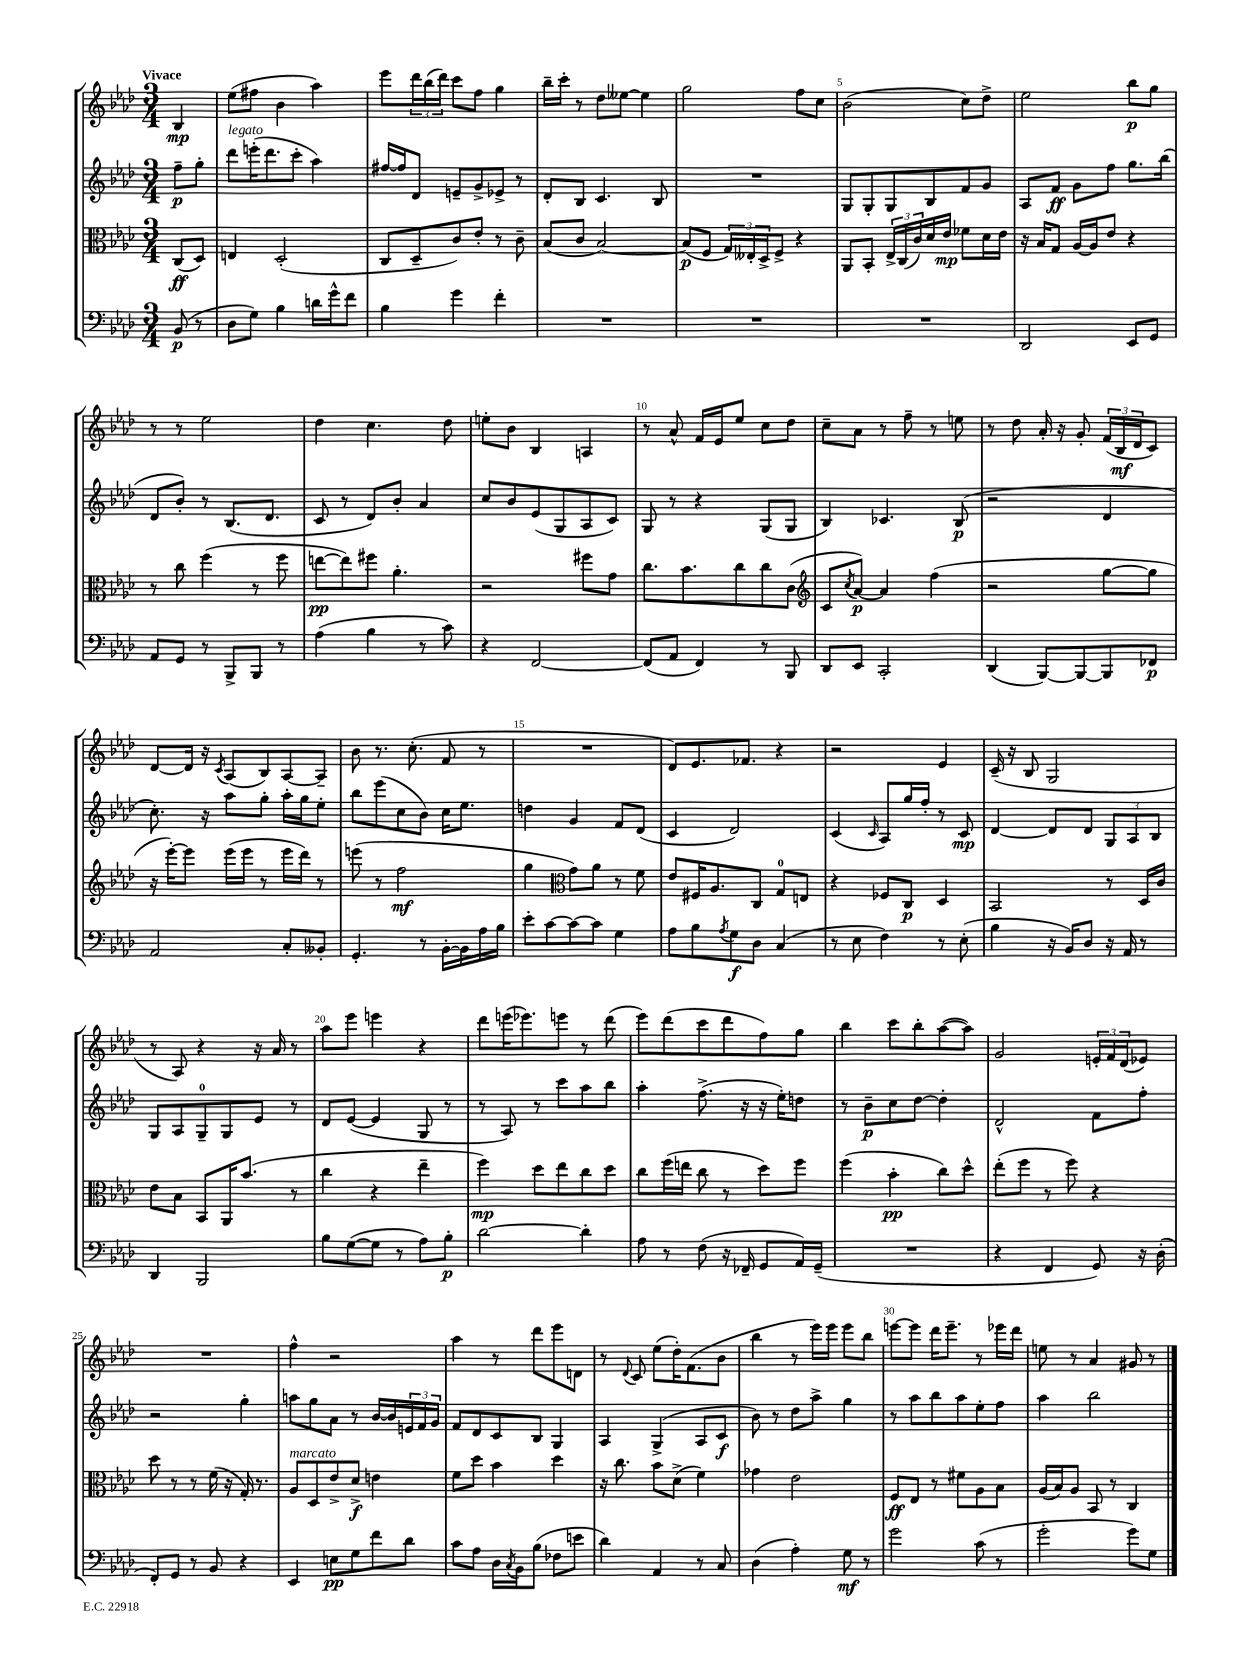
<<
\new StaffGroup <<
\new Staff = "s0" {
    \clef treble \key aes \major \numericTimeSignature \time 3/4 \partial 4 \tempo "Vivace"
    bes4\mp |
    ees''8( fis''8 bes'4 aes''4) |
    ees'''8 \tuplet 3/2 { des'''16 bes''16( des'''16) } c'''8 f''8 g''4 |
    bes''16-- c'''16-. r8 des''8 eeses''8~ eeses''4 |
    g''2 f''8 c''8 |
    bes'2( c''8) des''8-> |
    ees''2 bes''8\p g''8 |
    r8 r8 ees''2 |
    des''4 c''4. des''8 |
    e''8-. bes'8 bes4 a4 |
    r8 aes'8-^ f'16 ees'16 ees''8 c''8 des''8 |
    c''8-- aes'8 r8 f''8-- r8 e''8 |
    r8 des''8 aes'16-. r16 g'8-. \tuplet 3/2 { f'16( bes16\mf des'16 } c'8) |
    des'8~ des'16 r16 \acciaccatura { c'8 } aes8( bes8) aes8~ aes8-- |
    bes'8 r8. c''8.-.( f'8 r8 |
    R2. |
    des'8) ees'8. fes'8. r4 |
    r2 ees'4 |
    c'16--( r16 bes8 g2 |
    r8 aes8) r4 r16 aes'16 r8 |
    aes''8 ees'''8 e'''4 r4 |
    des'''8 e'''16( ees'''8.) e'''8 r8 des'''8( |
    ees'''8) des'''8( c'''8 des'''8 f''8) g''8 |
    bes''4 c'''8 bes''8-. aes''8~( aes''8) |
    g'2 \tuplet 3/2 { e'16-. f'16 des'16( } ees'8) |
    R2. |
    f''4-^ r2 |
    aes''4 r8 des'''8 ees'''8 d'8 |
    r8 \appoggiatura { des'8 } c'8 ees''8( des''16-.) f'8.( bes'8 |
    bes''4 r8 ees'''16) ees'''16 ees'''8 bes''8 |
    e'''8~ e'''8 des'''16 e'''8.-- r8 ees'''16 des'''16 |
    e''8 r8 aes'4 gis'8 r8 \bar "|." |
}
\new Staff = "s1" {
    \clef treble \key aes \major \numericTimeSignature \time 3/4 \partial 4
    f''8--\p g''8-. |
    des'''8^\markup { \italic "legato" } e'''16-.( des'''8. c'''8-. aes''4) |
    fis''16~ fis''16 des'8 e'8-- g'8-> ees'8-> r8 |
    des'8-. bes8 c'4. bes8 |
    R2. |
    g8 g8-. g8 bes8 f'8 g'8 |
    aes8 f'8\ff g'8 f''8 g''8. bes''16( |
    des'8 bes'8-.) r8 bes8.( des'8. |
    c'8 r8 des'8) bes'8-. aes'4 |
    c''8 bes'8 ees'8( g8 aes8 c'8) |
    g8 r8 r4 g8( g8 |
    bes4) ces'4. bes8\p( |
    r2 des'4 |
    c''8.-.) r16 aes''8 g''8-. aes''16-. g''16 ees''8-. |
    bes''8 ees'''8( c''8 bes'8) c''16 ees''8. |
    d''4 g'4 f'8 des'8( |
    c'4 des'2) |
    c'4( \grace { c'16 } aes8) g''16 f''16-. r8 c'8\mp |
    des'4~ des'8 des'8 \tuplet 3/2 { g8 aes8 bes8 } |
    g8 aes8 g8-0-- g8 ees'8 r8 |
    des'8 ees'8~( ees'4 g8 r8 |
    r8 aes8) r8 c'''8 aes''8 bes''8 |
    aes''4-. f''8.->( r16 r16 ees''16-.) d''8 |
    r8 bes'8--\p c''8 des''8~ des''4-. |
    des'2-^ f'8 f''8-. |
    r2 g''4-. |
    a''8 g''8 aes'8 r8 bes'16~ bes'16 \tuplet 3/2 { e'16 f'16 g'16 } |
    f'8 des'8 c'8 bes8 g4 |
    aes4 g4->( aes8 c'8\f |
    bes'8) r8 des''8 aes''8-> g''4 |
    r8 aes''8 bes''8 aes''8 ees''8-. f''8 |
    aes''4 bes''2 \bar "|." |
}
\new Staff = "s2" {
    \clef alto \key aes \major \numericTimeSignature \time 3/4 \partial 4
    c8\ff( des8) |
    e4 des2-.( |
    c8 des8-- c'8) ees'8-. r8 c'8-- |
    bes8( c'8 bes2~) |
    bes8\p( f8 \tuplet 3/2 { g16) eeses16-. des16-> } f8-> r4 |
    aes,8 bes,8-. \tuplet 3/2 { ees16-> c16( c'16) } des'16 ees'16\mp fes'8 des'16 ees'16 |
    r16 bes16 g8 aes16~ aes16 ees'8 r4 |
    r8 c''8 f''4( r8 f''8 |
    e''8~\pp e''8) fis''8 aes'4.-. |
    r2 fis''8 g'8 |
    c''8. bes'8. c''8 c''8 c'8( |
    \clef treble c'8 \acciaccatura { c''8 } aes'8~\p) aes'4 f''4( |
    r2 g''8~ g''8 |
    r16 ees'''16~-.) ees'''8 ees'''16( ees'''16 r8 ees'''16 des'''16) r8 |
    e'''8( r8 f''2\mf |
    g''4 \clef alto g'8) aes'8 r8 f'8 |
    ees'8 fis16 aes8. c8 g8-0 e8 |
    r4 fes8 c8\p des4 |
    bes,2 r8 des16 c'16 |
    ees'8 bes8 bes,8 aes,16 bes'8.( r8 |
    c''4 r4 ees''4-- |
    f''4\mp) des''8 ees''8 c''8 des''8 |
    c''8 f''16( e''16 c''8 r8 des''8) f''8 |
    f''4( bes'4-.\pp c''8) des''8-^ |
    ees''8-.( f''8 r8 f''8) r4 |
    des''8 r8 r8 f'16( r16 g16-.) r8. |
    aes8^\markup { \italic "marcato" } des8 ees'8-> des'8->\f e'4 |
    f'8 des''8 bes'4 des''4 |
    r16 c''8. bes'8 des'8->( f'4) |
    ges'4 ees'2 |
    f8\ff ees8 r8 fis'8 aes8 bes8 |
    aes16( bes16) aes8 bes,8 r8 c4 \bar "|." |
}
\new Staff = "s3" {
    \clef bass \key aes \major \numericTimeSignature \time 3/4 \partial 4
    bes,8\p( r8 |
    des8 g8) bes4 d'16 g'16-^ f'8 |
    bes4 g'4 f'4-. |
    R2. |
    R2. |
    R2. |
    des,2 ees,8 g,8 |
    aes,8 g,8 r8 bes,,8-> bes,,8 r8 |
    aes4( bes4 r8 c'8) |
    r4 f,2~ |
    f,8( aes,8 f,4) r8 bes,,8 |
    des,8 ees,8 c,2-. |
    des,4( bes,,8~) bes,,8~ bes,,8 fes,8\p |
    aes,2 c8-. beses,8-. |
    g,4.-. r8 bes,16~-. bes,16 aes16 bes16 |
    ees'8-. c'8~ c'8~ c'8 g4 |
    aes8 bes8 \acciaccatura { aes8 } g8\f des8 c4( |
    r8 ees8 f4) r8 ees8-.( |
    bes4 r16 bes,16) des8 r16 aes,16 r8 |
    des,4 bes,,2 |
    bes8 g8~( g8 r8 aes8) bes8-.\p |
    des'2~ des'4-. |
    aes8 r8 f8( r16 fes,16-- g,8 aes,16) g,16--( |
    R2. |
    r4 f,4 g,8) r16 des16-.( |
    f,8-.) g,8 r8 bes,8 r4 |
    ees,4 e8\pp g8 f'8 des'8 |
    c'8 aes8 des16 \acciaccatura { c8 } bes,16 bes8( fes8 e'8 |
    des'4) aes,4 r8 c8 |
    des4( aes4-.) g8\mf r8 |
    g'2 c'8( r8 |
    g'2-. g'8) g8 \bar "|." |
}
>>
>>
\layout { \context { \Score \override BarNumber.break-visibility = ##(#f #t #t) barNumberVisibility = #(every-nth-bar-number-visible 5) } }
